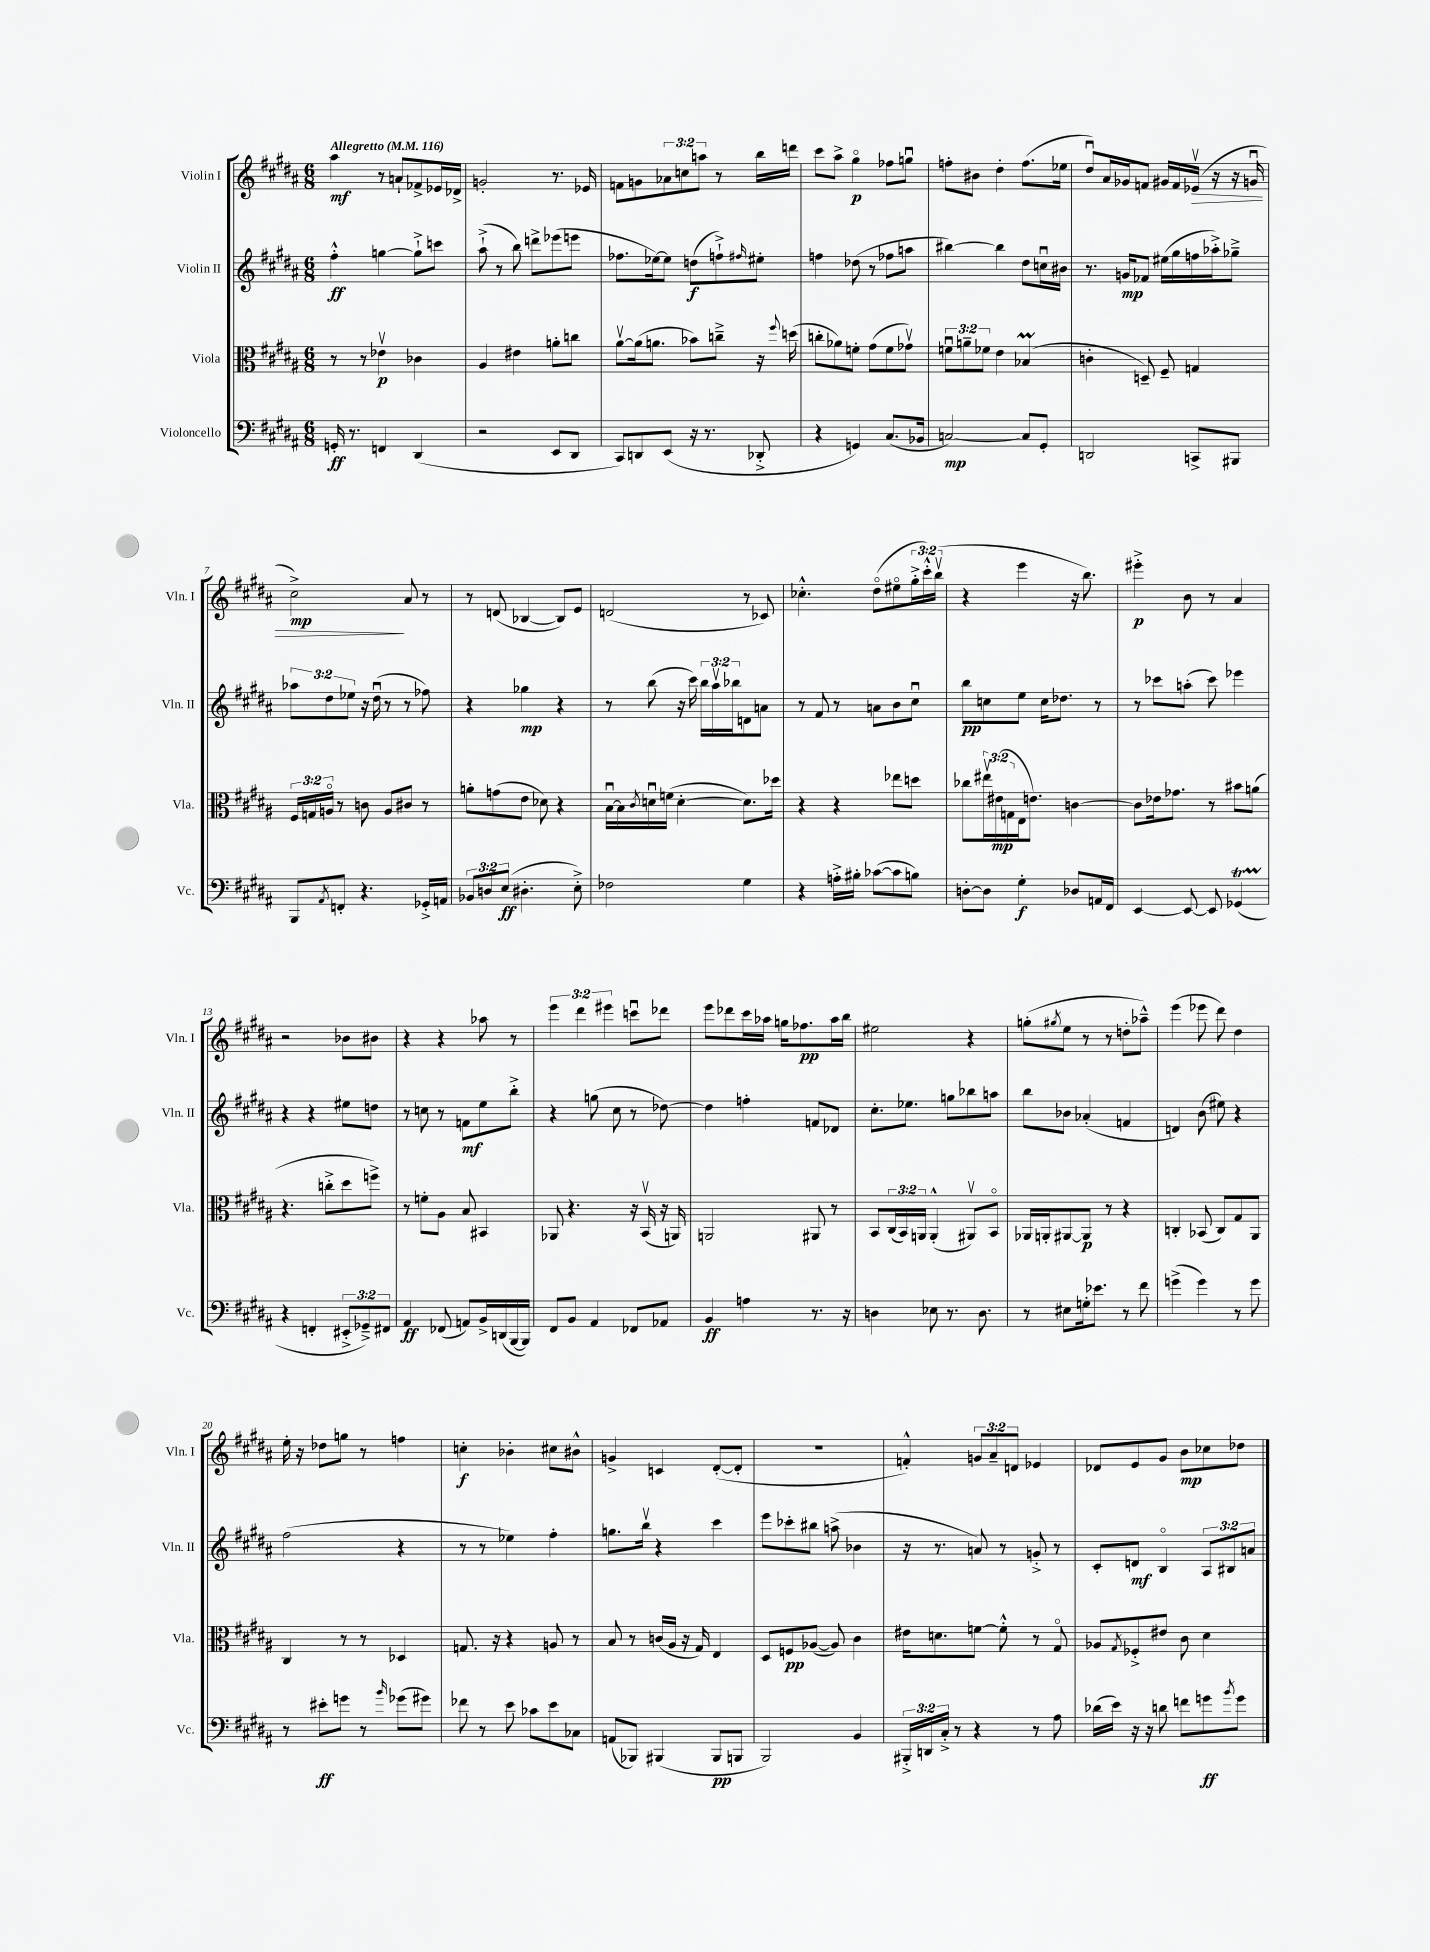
<<
\new StaffGroup <<
\new Staff = "s0" \with { instrumentName = "Violin I" shortInstrumentName = "Vln. I" } {
    \clef treble \key b \major \numericTimeSignature \time 6/8 \override Staff.TupletNumber.text = #tuplet-number::calc-fraction-text \tempo "Allegretto" 4 = 116
    ais''4\mf r8 a'8-! fes'8-> ees'16 des'16-> |
    g'2-. r8. ees'16 |
    f'8 g'8 \tuplet 3/2 { aes'8 c''8 a''8 } r8 b''16 d'''16 |
    cis'''8 ais''8-> gis''4\flageolet\p fes''8 g''8\downbow |
    f''8-. bis'8 dis''4-. f''8.( ees''16 |
    dis''8\downbow) ais'16 ges'16 f'8 gis'16 f'16 ees'16\upbow\>( r16 r16 g'16\downbow |
    cis''2->\mp\!) ais'8 r8 |
    r8 d'8( bes4~ bes8) e'8 |
    d'2( r8 ces'8) |
    ces''4.-.-^ dis''8\flageolet( eis''8\flageolet \tuplet 3/2 { gis''16-.-> cis'''16-.-^) b''16\upbow( } |
    r4 e'''4 r16 b''8.) |
    eis'''4-.->\p b'8 r8 ais'4 |
    r2 bes'8 bis'8 |
    r4 r4 aes''8 r8 |
    \tuplet 3/2 { e'''4 dis'''4 eis'''4 } c'''8\downbow des'''8 |
    e'''8 des'''8 cis'''16 aes''16 g''16 fes''8.\pp aes''16 b''16 |
    eis''2 r4 |
    g''8-.( \acciaccatura { gis''8 } e''8 r8 r8 d''8-. aes''8---^) |
    e'''4( ees'''8 dis'''8) dis''4 |
    e''16-. r16 des''8 g''8 r8 f''4 |
    c''4-.\f bes'4-. cis''8 bis'8-^ |
    g'4-> c'4 dis'8~-.( dis'8-. |
    R2. |
    f'4-.-^) \tuplet 3/2 { g'8 ais'8-- d'8 } ees'4 |
    des'8 e'8 gis'8 b'8\mp ces''8 des''8 \bar "|." |
}
\new Staff = "s1" \with { instrumentName = "Violin II" shortInstrumentName = "Vln. II" } {
    \clef treble \key b \major \numericTimeSignature \time 6/8 \override Staff.TupletNumber.text = #tuplet-number::calc-fraction-text
    fis''4-.-^\ff g''4~ g''8-!-> c'''8 |
    ais''8-!->( r8 b''8) d'''8-> ees'''8( e'''8 |
    fes''8. ees''16~) ees''8 d''8\f( f''8-!->) \grace { fis''16 } eis''8-. |
    f''4 des''8( r8 fes''8 a''8 |
    bis''4~) bis''4 dis''8 c''16\downbow bis'16 |
    r8. g'16\mp fes'8 eis''16( gis''16 f''16 aes''16-.->) ges''8---> |
    \tuplet 3/2 { aes''8 dis''8 ees''8 } r16 dis''16\downbow( r8 r8 fes''8) |
    r4 ges''4\mp r4 |
    r8 b''8( r16 cis'''16) \tuplet 3/2 { b''16 ais''16\upbow bes''16 } d'8 a'8 |
    r8 fis'8 r8 a'8 b'8 cis''8\downbow |
    b''8\pp c''8 e''8 c''16 des''8. r8 |
    r8 ces'''8 a''8-.( ces'''8) ees'''4 |
    r4 r4 eis''8 d''8 |
    r8 c''8 r8 f'8\mf e''8 b''8-.-> |
    r4 g''8( cis''8 r8 des''8~) |
    des''4 f''4-. f'8 des'8 |
    cis''8.-. ees''8. g''8 bes''8 a''8 |
    b''8 bes'8 aes'4-.( f'4 |
    d'4) b'8( eis''8) r4 |
    fis''2( r4 |
    r8 r8 ees''4) fis''4-. |
    g''8. b''16\upbow r4 cis'''4 |
    e'''8 ces'''8-. bis''8 a''8->( bes'4 |
    r16 r8. a'8) r8 g'8-.-> r8 |
    cis'8-. d'8\mf b4\flageolet \tuplet 3/2 { ais8 bis8 a'8 } \bar "|." |
}
\new Staff = "s2" \with { instrumentName = "Viola" shortInstrumentName = "Vla." } {
    \clef alto \key b \major \numericTimeSignature \time 6/8 \override Staff.TupletNumber.text = #tuplet-number::calc-fraction-text
    r8 r8 ees'4\upbow\p ces'4 |
    ais4 eis'4 a'8-. c''8 |
    ais'8~\upbow ais'16( a'8. bes'8) c''8---> r16 \appoggiatura { fis''8 } d''16( |
    c''8-. aes'8) f'8-. gis'8( f'8 ges'8\upbow) |
    \tuplet 3/2 { f'8\downbow a'8-- fes'8 } e'4 bes4\prall( |
    c'4-. d8--) fis8-- g4 |
    \tuplet 3/2 { fis16 g16 a16\flageolet } r8 c'8 a8 cis'8 r8 |
    a'8-. g'8( e'8 des'8) r4 |
    b16~\downbow b16 \acciaccatura { cis'8 } d'16\downbow f'16( d'4~-. d'8.) des''16 |
    r4 r4 ees''8 d''8 |
    ces''8 \tuplet 3/2 { eis''16\upbow eis'16\mp( g16 } e16 e'8.) c'4~ |
    c'8 ees'16 ges'8. r8 bis'8 a'8( |
    r4. c''8-.-> dis''8 f''8->) |
    r8 f'8-. ais8 b8 bis,4 |
    aes,8 r4. r16 b,16\upbow( r16 a,16) |
    a,2 ais,8 r8 |
    b,8 \tuplet 3/2 { cis16( b,16) a,16 } a,4-.-^( ais,8\upbow) b,8\flageolet |
    aes,16 a,16-. ais,8~ ais,8\p r8 r4 |
    c4-. bes,8( c8) gis8 ais,8 |
    cis4 r8 r8 des4 |
    g8. r16 r4 a8 r8 |
    b8 r8 c'16( ais16 r16 gis16) e4 |
    dis8 f8\pp aes8~( aes8) cis'4 |
    eis'16 d'8. f'8~ f'8-.-^ r8 gis8\flageolet |
    aes8 \acciaccatura { gis8 } fes8-.-> eis'8 cis'8 dis'4 \bar "|." |
}
\new Staff = "s3" \with { instrumentName = "Violoncello" shortInstrumentName = "Vc." } {
    \clef bass \key b \major \numericTimeSignature \time 6/8 \override Staff.TupletNumber.text = #tuplet-number::calc-fraction-text
    g,16-.\ff r8. f,4 dis,4( |
    r2 e,8 dis,8 |
    cis,8) d,8 e,8( r16 r8. des,8-.-> |
    r4 g,4) cis8.( bes,16 |
    c2~\mp) c8 gis,8-. |
    d,2 c,8-> bis,,8 |
    b,,8 \acciaccatura { ais,8 } f,8-. r4. ges,16-.-> a,16 |
    \tuplet 3/2 { bes,8 d8 e8\ff( } dis4.-. e8-.->) |
    fes2 gis4 |
    r4 a16-.-> bis16-. ces'8~( ces'8 b8) |
    d8~-. d8 gis4-.\f des8 a,16 fis,16 |
    e,4~ e,8~ e,8 ges,4\startTrillSpan( |
    r4\stopTrillSpan f,4-. \tuplet 3/2 { eis,8-.-> ges,8--->) fis,8 } |
    ais,4\ff fes,8( a,8) b,16-> d,16( b,,16~ b,,16) |
    fis,8 b,8 ais,4 fes,8 aes,8 |
    b,4\ff a4 r8. r16 |
    d4 ees8 r8. d8. |
    r8 eis8 g16-. ees'8. r8 fis'8 |
    g'4->( g'4) r8 g'8 |
    r8 eis'8-.\ff g'8 r8 \grace { b'16 } ges'8( gis'8) |
    fes'8 r8 e'8 ces'8 e'8 ces8 |
    a,8( bes,,8) bis,,4( bis,,8\pp b,,8 |
    b,,2) b,4 |
    \tuplet 3/2 { bis,,16-.-> d,16 cis16-.-> } r8 r4 r8 ais8 |
    des'16( e'16) r16 r16 d'8 f'8 g'8\ff \acciaccatura { b'8 } g'8 \bar "|." |
}
>>
>>
